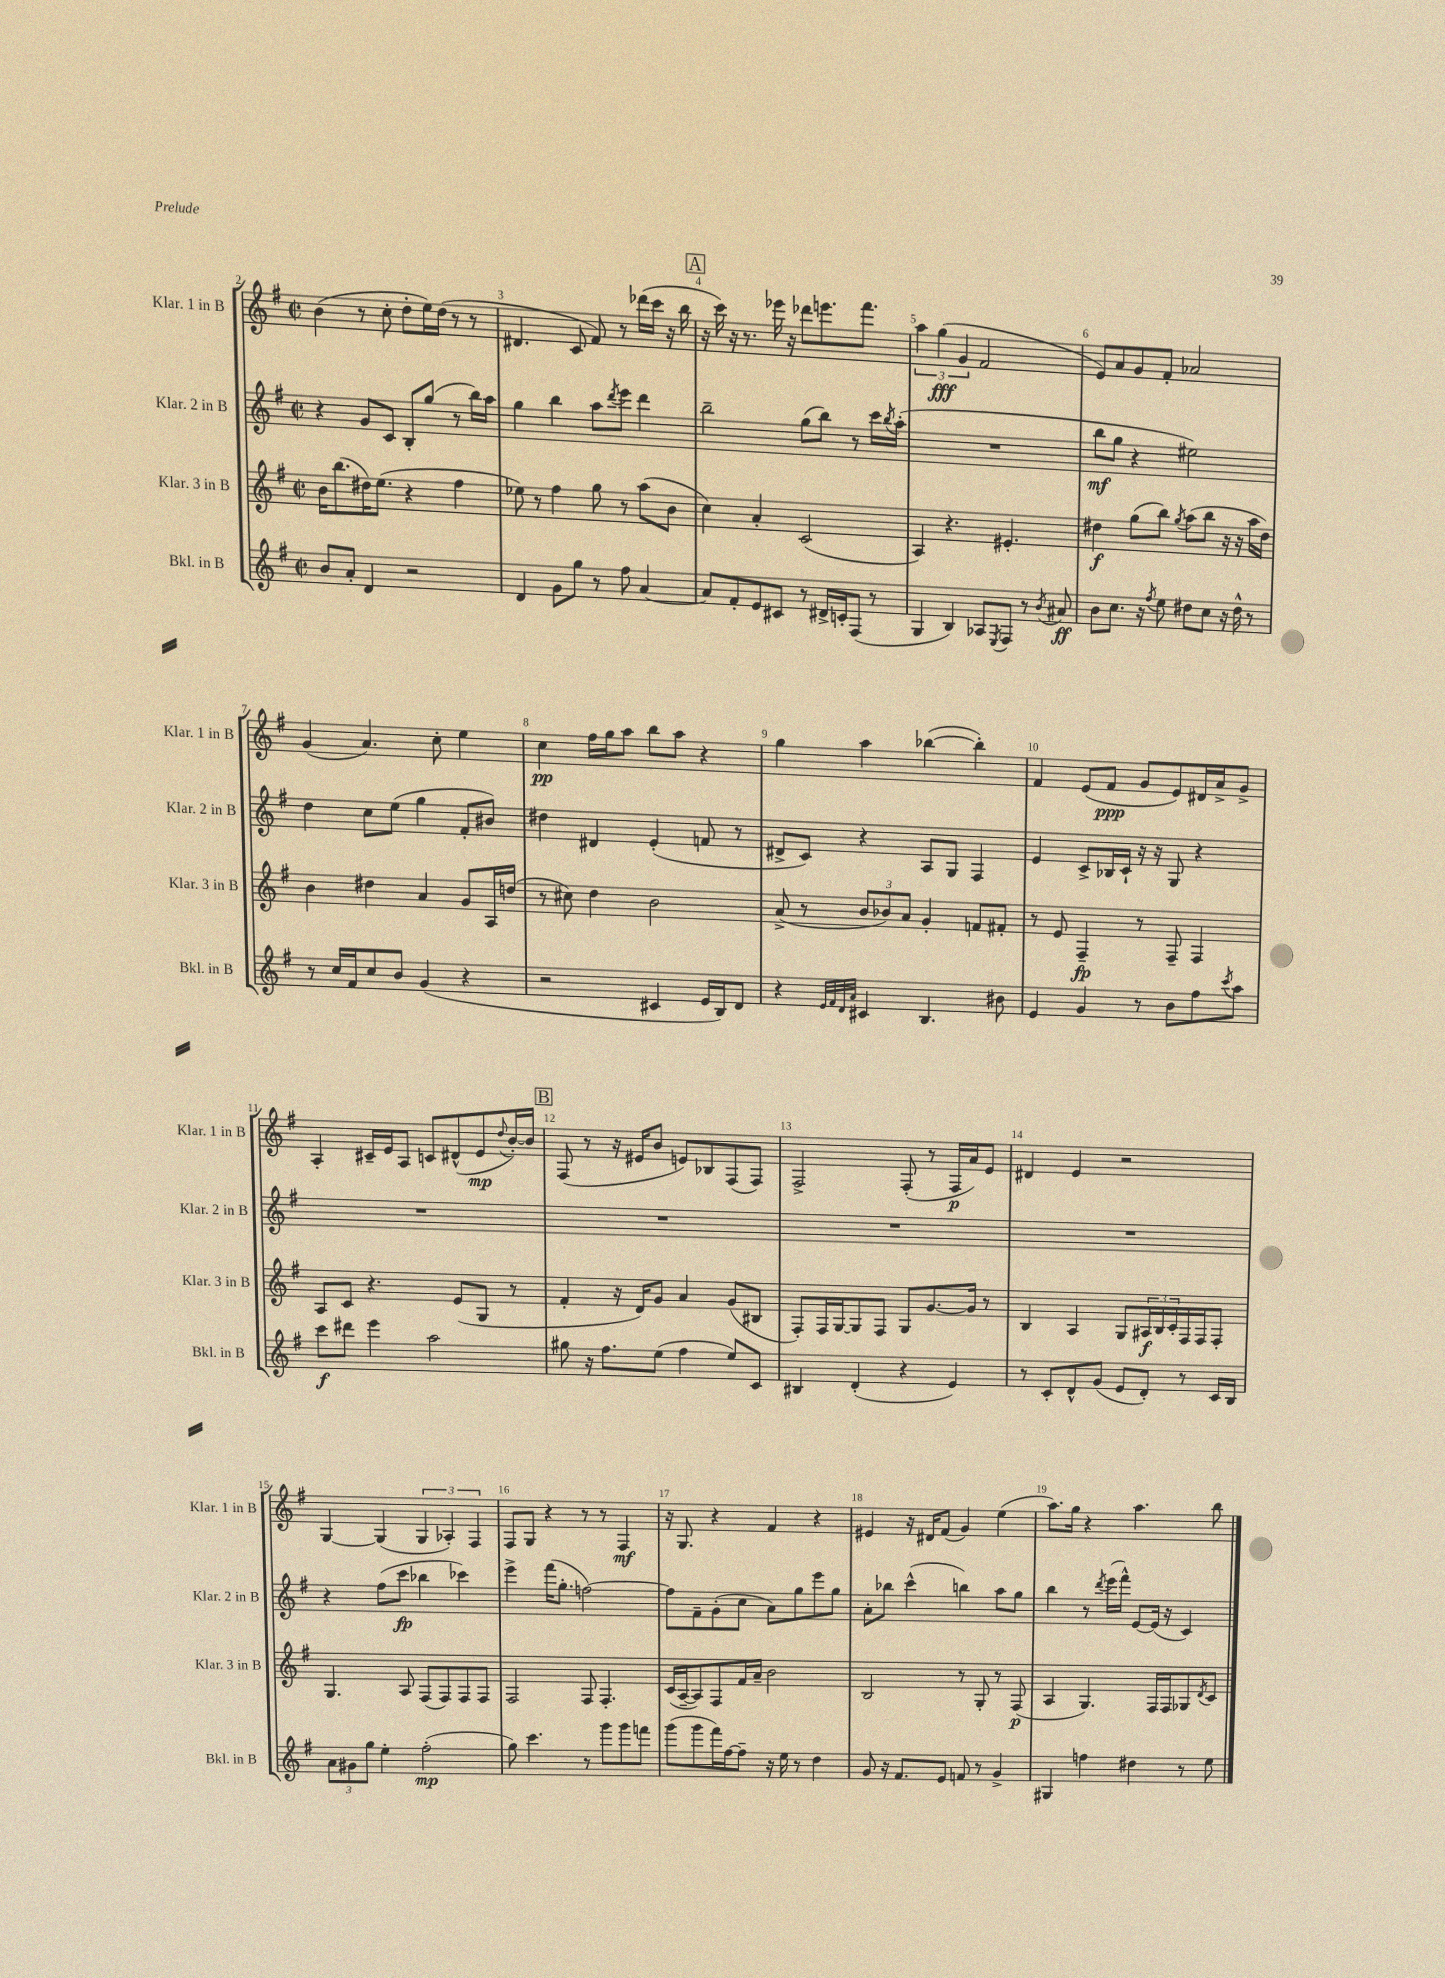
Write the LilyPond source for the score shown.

<<
\new StaffGroup <<
\new Staff = "s0" \with { instrumentName = "Klar. 1 in B" shortInstrumentName = "Klar. 1 in B" } {
    \clef treble \key g \major \defaultTimeSignature \time 2/2
    b'4( r8 c''8-. d''8-. e''16) d''16( r8 r8 |
    dis'4. c'8 fis'8) r8 des'''16( c'''16 r16 b''16 |
    \mark \markup { \box "A" } r16 c'''16) r16 r8. ees'''16 r16 des'''8 e'''8. fis'''8. |
    \tuplet 3/2 { a''4 g''4\fff( g'4 } fis'2 |
    e'8) a'8 g'8 fis'8-. aes'2 |
    g'4( a'4.) c''8-. e''4 |
    c''4\pp fis''16 g''16 a''8 b''8 a''8 r4 |
    g''4 a''4 bes''4~( bes''4-.) |
    fis'4 e'8( fis'8\ppp g'8 e'8) dis'16 a'16-> g'8-> |
    a4-. cis'16-- e'16 a8 c'8 dis'8-^( e'8\mp \appoggiatura { d''8 } b'16~-.) b'16 |
    \mark \markup { \box "B" } fis8( r8 r16 eis'16 b'8 e'8) bes8 fis8( fis8) |
    fis2-> fis8-.( r8 fis16\p a'16) e'8 |
    dis'4 e'4 r2 |
    g4~ g4( \tuplet 3/2 { g4 aes4-.) fis4 } |
    fis8 g8 r4 r8 r8 fis4\mf |
    r16 g8. r4 fis'4 r4 |
    eis'4 r16 dis'16 fis'8( g'4) e''4( |
    a''8.) g''16 r4 a''4. b''8 \bar "|." |
}
\new Staff = "s1" \with { instrumentName = "Klar. 2 in B" shortInstrumentName = "Klar. 2 in B" } {
    \clef treble \key g \major \defaultTimeSignature \time 2/2
    r4 g'8 c'8 b8-. g''8( r8 b''16) a''16 |
    g''4 b''4 a''8 \acciaccatura { d'''8 } e'''8 d'''4 |
    \mark \markup { \box "A" } b''2-- g''8( b''8) r8 c'''16 \acciaccatura { b''8 } a''16-.( |
    R1 |
    b''8\mf g''8 r4 eis''2) |
    d''4 c''8 e''8( g''4 fis'8-. bis'8) |
    dis''4 dis'4 e'4-.( f'8 r8 |
    dis'8-> c'8) r4 a8 g8 fis4 |
    e'4 c'8-> bes16 c'16-! r16 r16 g8 r4 |
    R1 |
    \mark \markup { \box "B" } R1 |
    R1 |
    R1 |
    r4 fis''8( c'''8\fp bes''4 ces'''4) |
    e'''4-> fis'''16( g''8.-. f''2~) |
    f''8 fis'8-- g'8-.( c''8 a'8) g''8 e'''8 g''8 |
    a'8-. bes''8 c'''4-^( b''4) a''8 g''8 |
    b''4 r8 \acciaccatura { d'''8 } e'''16( fis'''16-^) e'8~ e'16( r16 c'4) \bar "|." |
}
\new Staff = "s2" \with { instrumentName = "Klar. 3 in B" shortInstrumentName = "Klar. 3 in B" } {
    \clef treble \key g \major \defaultTimeSignature \time 2/2
    b'16 b''8.( dis''16) e''8.( r4 fis''4 |
    ees''8) r8 fis''4 g''8 r8 a''8( b'8 |
    \mark \markup { \box "A" } c''4) a'4-. c'2( |
    a4) r4. eis'4.-. |
    dis''4\f g''8( b''8) \acciaccatura { g''8 } a''8( b''8 r16 r16 a''16 dis''16) |
    b'4 dis''4 a'4 g'8 a16 d''16( |
    r8 cis''8) d''4 b'2 |
    a'8->( r8 \tuplet 3/2 { b'8 bes'8) a'8 } g'4-. f'8 fis'8-. |
    r8 e'8 fis4--\fp r8 fis8-- fis4 |
    a8 c'8 r4. e'8( g8 r8 |
    \mark \markup { \box "B" } fis'4-. r16 d'16) g'8 a'4 g'8( bis8 |
    fis8-.) fis16 g16~ g8 fis8 g8 g'8.~ g'16 r8 |
    b4 a4 g8 \tuplet 3/2 { ais16\f b16 c'16-. } fis16 fis16 fis8-. |
    g4. a8 fis8( fis8) fis8 fis8 |
    fis2 fis8 fis4.-. |
    c'16( a16~-- a8) fis8 fis'16 a'16-- b'2 |
    b2 r8 g8-. r8 fis8\p( |
    a4 g4.) fis16 fis16 ges8 \acciaccatura { d'8 } c'8 \bar "|." |
}
\new Staff = "s3" \with { instrumentName = "Bkl. in B" shortInstrumentName = "Bkl. in B" } {
    \clef treble \key g \major \defaultTimeSignature \time 2/2
    b'8 a'8-. d'4 r2 |
    d'4 g'8 g''8 r8 fis''8 a'4~ |
    \mark \markup { \box "A" } a'8 fis'8-. e'8 cis'8 r8 dis'16-> c'16-. fis8( r8 |
    g4 b4) aes8 \acciaccatura { e8 } fis8 r8 \acciaccatura { b'8 } ais'8\ff |
    b'8 c''8. r16 \acciaccatura { fis''8 } e''8 dis''8 c''8 r16 dis''16-^ r8 |
    r8 c''16 fis'16 c''8 b'8 g'4( r4 |
    r2 cis'4 e'16 b16) d'8 |
    r4 \grace { e'32 fis'32 d'32 a'32 } cis'4 b4. bis'8 |
    e'4 g'4 r8 b'8 fis''8 \acciaccatura { c'''8 } a''8 |
    c'''8\f dis'''8 e'''4 a''2 |
    \mark \markup { \box "B" } gis''8 r16 fis''8. e''8( fis''4 e''8) c'8 |
    bis4 d'4-.( r4 e'4) |
    r8 c'8-. d'8-^ g'8( e'8 d'8-.) r8 c'16 b16 |
    \tuplet 3/2 { a'8 gis'8 g''8 } e''4-. fis''2-.\mp( |
    g''8) c'''4. r8 g'''8 g'''8 f'''8 |
    g'''8( g'''8 fis'''16) fis''16~ fis''8-- r16 e''16 r8 d''4 |
    g'8 r16 fis'8. e'8 f'8 r8 g'4-> |
    gis4 f''4 dis''4 r8 e''8 \bar "|." |
}
>>
>>
\layout { \context { \Score currentBarNumber = #2 \override BarNumber.break-visibility = ##(#f #t #t) barNumberVisibility = #all-bar-numbers-visible } }
